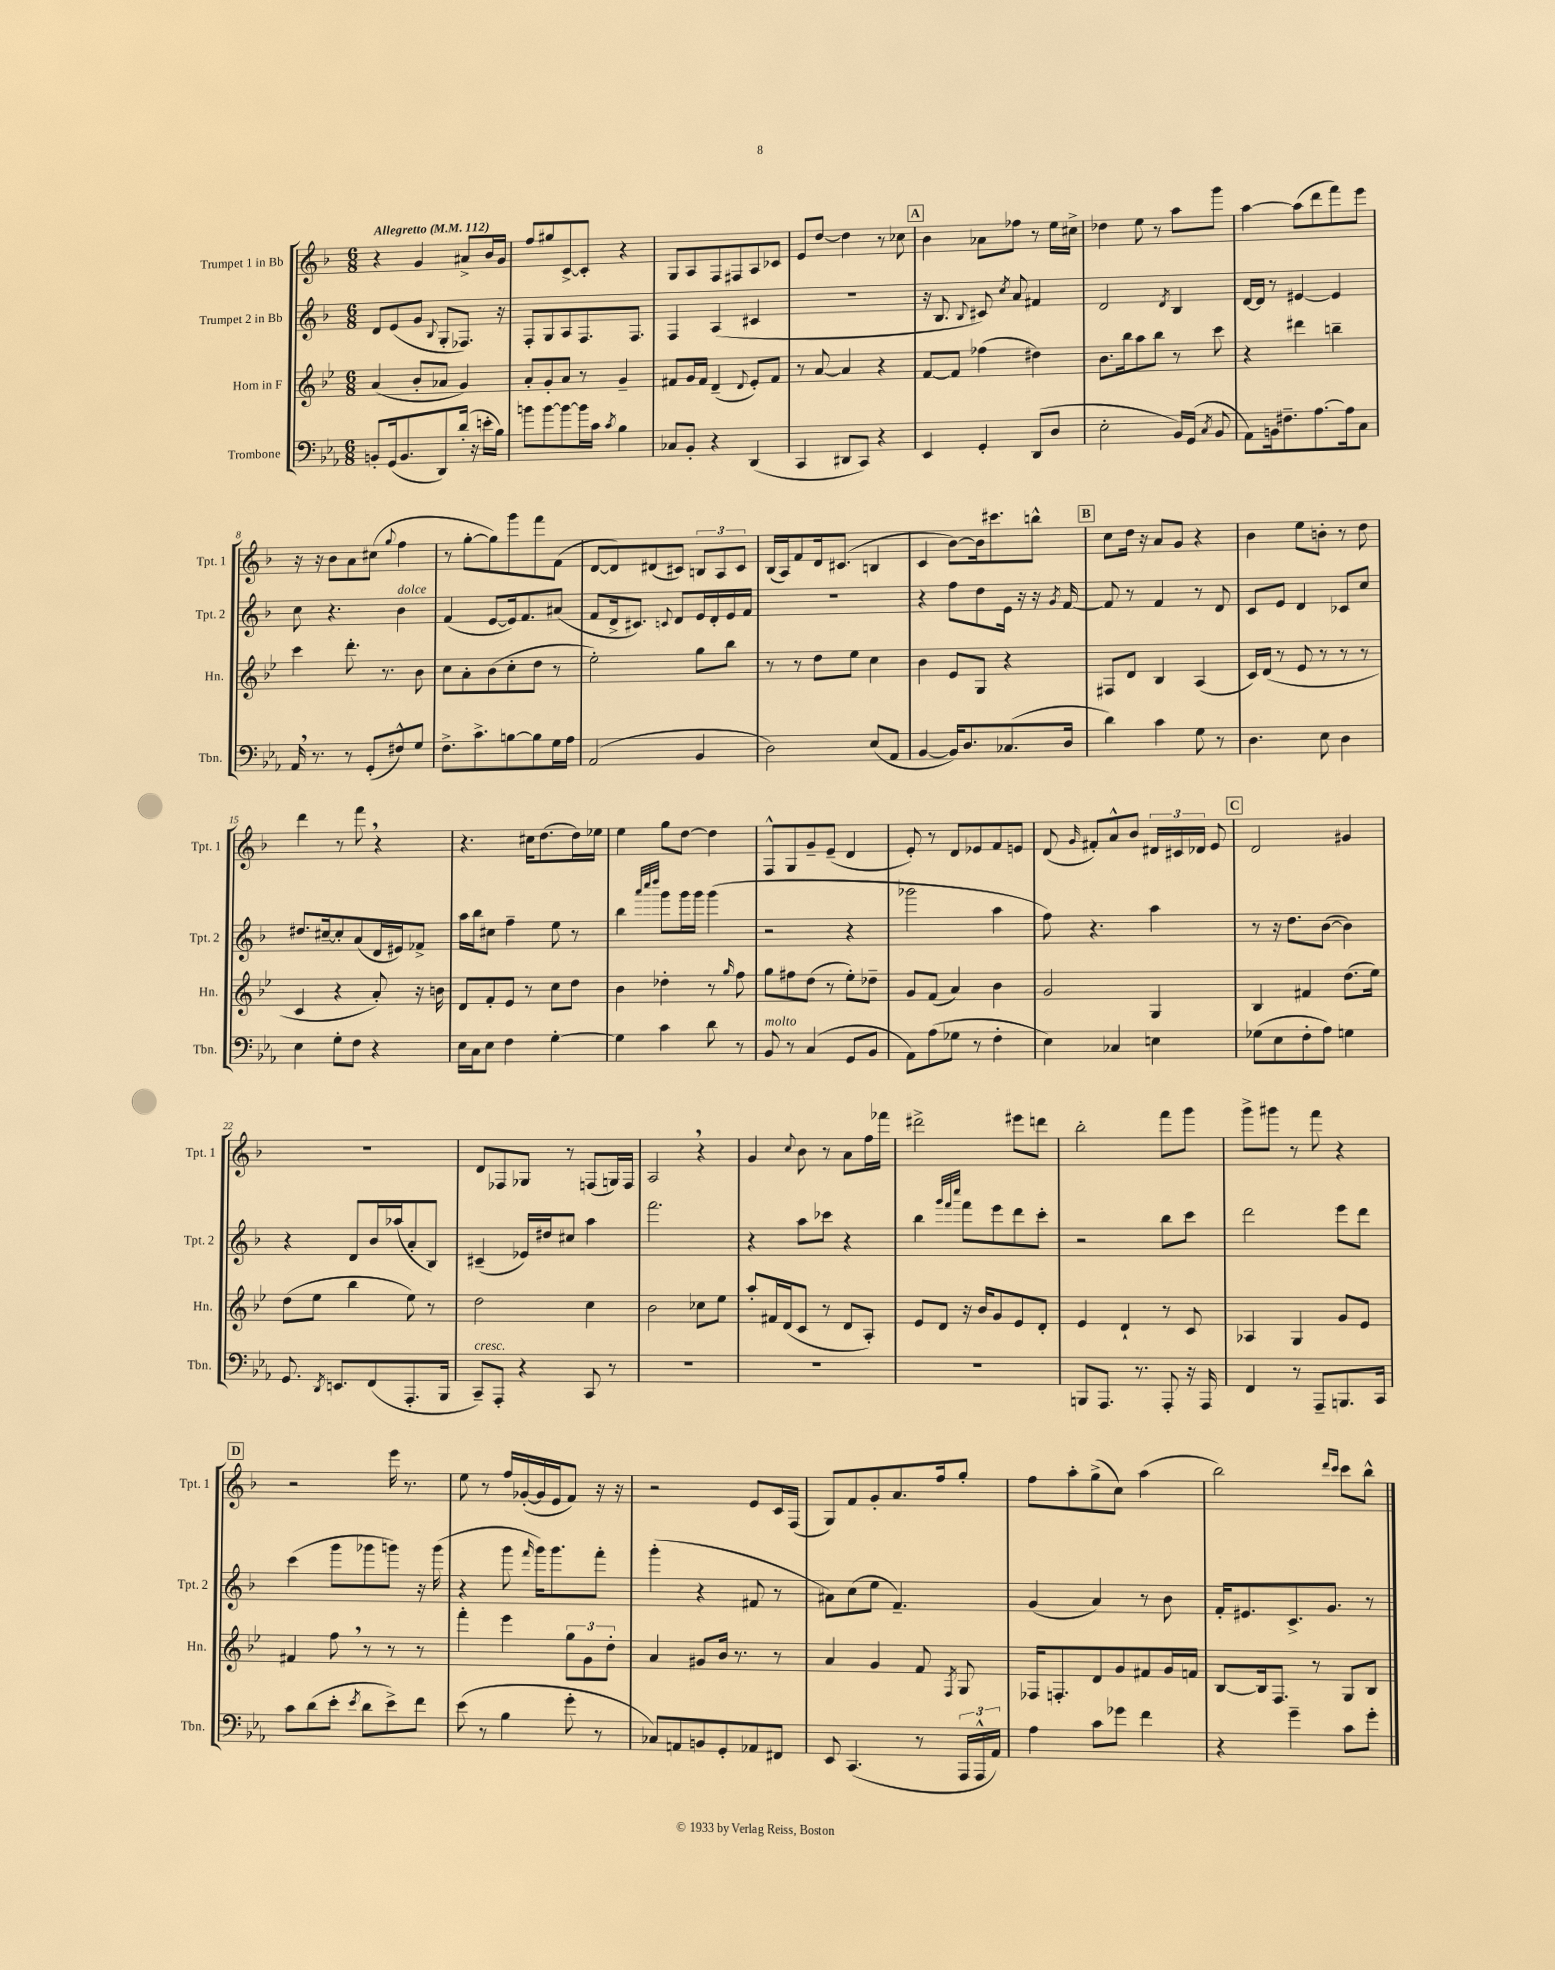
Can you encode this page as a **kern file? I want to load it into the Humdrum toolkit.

**kern	**kern	**kern	**kern
*staff4	*staff3	*staff2	*staff1
*clefF4	*clefG2	*clefG2	*clefG2
*k[b-e-a-]	*k[b-e-]	*k[b-]	*k[b-]
*M6/8	*M6/8	*M6/8	*M6/8
*MM112	*MM112	*MM112	*MM112
8BB'	(4a	8d	4r
(16GG	.	(8e	.
8.BB	.	.	.
.	8b-'	8g	4g
.	.	8qqB-	.
8DD)	8a-	8G'	.
(16d'	4g)	8.F-)	8a#^
16r	.	.	.
16e'	.	.	16b-
16B-)	.	16r	16g
=	=	=	=
8b	8a'	8F'	8ff
[8b	8g'	8G	8gg#
8b_	8a	8A	[8c^
16b]	8r	8.F	8c']
16c	.	.	.
8qc	.	.	.
4B-	4g~	.	4r
.	.	8.F	.
=	=	=	=
8C-	8f#	4F	8G
8BB-'	16g	.	8A
.	16f#	.	.
4r	(4d~	(4A	8F
.	.	.	8F#
.	8qqd	.	.
(4DD	8e-')	4c#	8A
.	8f#	.	8c-
=	=	=	=
4CC	8r	2.r	8e
.	[8a	.	[8dd
8DD#	4a]	.	4dd]
8CC)	.	.	.
4r	4r	.	8r
.	.	.	8cc-
=	=	=	=
4EE-	[8f	16r	4b-
.	.	8.B-	.
.	8f]	.	.
.	.	8qqB-	.
4GG'	(4ff-	8c#)	8a-
.	.	8qcc	.
.	.	8a	8ff-
(8DD	4dd#)	4f#	8r
8D	.	.	16ee
.	.	.	16cc#^
=	=	=	=
2E-'	8.b-	2d	4dd-
.	16bb-	.	.
.	8aa	.	8ee
.	8bb-	.	8r
.	.	8qd	.
16BB-)	8r	4B-	8aa
(16GG	.	.	.
8qC	.	.	.
8BB-	8ccc	.	8ggg
=	=	=	=
8AA-)	4r	[16d	[4aa
.	.	16d]	.
16BB	.	8r	.
8.F#~	.	.	.
.	4ddd#	[4e#	(8aa]
[8.A-	.	.	8ddd
.	4bb~	4e#]	8fff)
16A-]	.	.	.
8C	.	.	8eee
=	=	=	=
16AA-	4ccc	8cc	16r
8.r	.	.	16r
.	.	4.r	8b-
8r	8.ddd'	.	8a
(8GG'	.	.	(8cc#
.	8.r	.	.
.	.	.	8qqgg
8F#^^)	.	4b-	4ff
8G	8b-	.	.
=	=	=	=
8.F^	8cc	(4f	8r
.	8a'	.	[8gg'
8.c^	.	.	.
.	(8b-	[8e	8gg])
[8B	8cc'	16e])	8ggg
.	.	8.f	.
8B]	8dd	.	8fff
16G	8r	(8a#	(8f
16A-	.	.	.
=	=	=	=
(2AA-	2ee-')	8f	[8d
.	.	16d^	8d])
.	.	8.c#)	.
.	.	.	(8d#
.	.	8qqc	.
.	.	8d	8c#)
4BB-	8gg	16e	12B
.	.	16d'	.
.	.	.	12A
.	8bb-	16e	.
.	.	.	12c#
.	.	16f	.
=	=	=	=
2D)	8r	2.r	(16B-
.	.	.	16A)
.	8r	.	8f
.	8dd	.	16d
.	.	.	(8.c#
.	8ee-	.	.
(8E-	4cc	.	4B
8AA-	.	.	.
=	=	=	=
[4BB-	4b-	4r	4c
16BB-])	8e-	8ff	[8b-)
8.D	.	.	.
.	8G	8dd	16b-]
.	.	.	8.ccc#
(8.C-	4r	16e	.
.	.	16r	.
.	.	16r	8bb^^
.	.	8qg	.
16D	.	[16f	.
=	=	=	=
4d)	8F#	8f]	8cc
.	8d	8r	16dd
.	.	.	16r
4c	4B-	4f	8a
.	.	.	8g
8G	(4A	8r	4r
8r	.	8d	.
=	=	=	=
4.D	16c)	8c	4b-
.	(16d	.	.
.	8r	8e	.
.	8e-	4d	8ee
8E-	8r	.	8b'
4D	8r	8c-	8r
.	8r	8cc	8dd
=	=	=	=
4E-	4c	8.dd#	4ddd
.	.	[16cc#~	.
8G'	4r	8cc#']	8r
8F	.	(8a	8fff
4r	8a')	16d	4r
.	.	16e#)	.
.	16r	8f-^	.
.	16b	.	.
=	=	=	=
16E-	8d	16aa	4.r
16C	.	16bb-	.
8E-	8f'	8cc#	.
4F	8e-	4ff~	.
.	8r	.	16cc#
.	.	.	(8.dd
[4G'	8cc	8ee	.
.	8dd	8r	16dd)
.	.	.	16ee-
=	=	=	=
4G]	4b-	4bb-	4ee
.	.	32qqaaa	.
.	.	32qqcccc	.
.	.	32qqdddd	.
4c	4dd-'	8ggg	8gg
.	.	16ggg	[8dd
.	.	16ggg	.
8d	8r	(4ggg	4dd]
.	16qqgg	.	.
8r	8ff	.	.
=	=	=	=
8BB-	8gg	2r	8F^^
8r	8ff#	.	8G
(4C	(8dd	.	8g~
.	8r	.	(8e~
8GG	8ee-')	4r	4d
8BB-	8dd-~	.	.
=	=	=	=
8AA-)	8g	2ggg-	8e')
(8A-	(8f	.	8r
8G-	4a)	.	8d
8r	.	.	8e-
4F'	4b-	4aa	8f
.	.	.	8e
=	=	=	=
4E-)	2g	8ff)	(8d
.	.	.	16qqg
.	.	4.r	8f#')
4C-	.	.	8a^^
.	.	.	8b-
4E	4G	4aa	24d#
.	.	.	24c#
.	.	.	24d-
.	.	.	8e
=	=	=	=
(8G-	4B-	8r	2d
8E-	.	16r	.
.	.	8.dd	.
8F'	4f#	.	.
8A-)	.	([8b-	.
4G	(8.dd	4b-])	4g#
.	16ee-)	.	.
=	=	=	=
8.GG	(8dd	4r	2.r
.	8ee-	.	.
8qDD	.	.	.
8.EE	.	.	.
.	4bb-	8d	.
(8FF	.	16b-	.
.	.	(16aa-	.
8.AAA-'	8ee-)	8a'	.
.	8r	8B-)	.
16BBB-	.	.	.
=	=	=	=
8CC~)	2dd	(4c#~	8d
8AAA-'	.	.	8F-
4r	.	16e-)	8G-
.	.	16dd#	.
.	.	8cc#	8r
8CC	4cc	4aa	(8F
8r	.	.	16G)
.	.	.	16F
=	=	=	=
2.r	2b-	2.fff	2A
.	8cc-	.	4r
.	8ee-	.	.
=	=	=	=
2.r	8aa'	4r	4g
.	16f#	.	.
.	(16d	.	.
.	.	.	8qqcc
.	8c	8aa	8b-
.	8r	8ccc-	8r
.	8d	4r	8a
.	8A')	.	16ff
.	.	.	16fff-
=	=	=	=
2.r	8e-	4bb-	2ddd#^
.	8d	.	.
.	.	32qqggg	.
.	.	32qqfff	.
.	.	32qqcccc	.
.	16r	8fff	.
.	16b-	.	.
.	8g	8eee	.
.	8e-	8ddd	8eee#
.	8d'	8ccc'	8ddd
=	=	=	=
8BBB	4e-	2r	2bb-'
8.AAA-	.	.	.
.	4d`	.	.
8.r	.	.	.
8AAA-'	8r	8bb-	8fff
16r	8c	8ccc	8ggg
16AAA-	.	.	.
=	=	=	=
4FF	4A-	2ddd	8ggg^
.	.	.	8ggg#
8r	4G	.	8r
8AAA-~	.	.	8fff
8.BBB	8g	8eee	4r
.	8e-	8ddd	.
16CC	.	.	.
=	=	=	=
8c	4f#	(4ccc	2r
(8d	.	.	.
8e-'	8ff	8ggg	.
8qe-	.	.	.
8d	8r	8ggg-	.
8e-^)	8r	8ggg)	16eee
.	.	.	8.r
8f	8r	16r	.
.	.	(16ggg	.
=	=	=	=
(8e-	4fff'	4r	8ee
8r	.	.	8r
4B-	4eee-	8ggg	16ff
.	.	.	([16g-'
.	.	16qqfff	.
.	.	16ggg)	16g-]
.	.	8.ggg	16e
8g'	12gg	.	8f)
.	12g	.	.
8r	.	8fff'	16r
.	12dd'	.	.
.	.	.	16r
=	=	=	=
8C-)	4a	(4ggg'	2r
8AA	.	.	.
8BB	8g#	4r	.
8GG'	16b-	.	.
.	8.r	.	.
8AA-	.	8f#	8e
8FF#	8r	8r	16c
.	.	.	(16F
=	=	=	=
8EE-	4a	8a#)	8G)
(4.CC	.	(8cc	8f
.	4g	8ee	8g'
.	.	4.f~)	8.a
8r	8f	.	.
.	.	.	16ff
.	8qF	.	.
24AAA-	8G	.	8gg'
24AAA-^^	.	.	.
24AA-)	.	.	.
=	=	=	=
4A-	16F-	(4g	8ff
.	8.F'	.	.
.	.	.	8aa'
8c	8d	4a)	(8gg^
8g-	8g	.	8cc)
4f	8f#	8r	(4aa
.	16g	8b-	.
.	16f	.	.
=	=	=	=
4r	[8B-	16f'	2bb-)
.	.	8.e#	.
.	16B-]	.	.
.	8.F	.	.
4g~	.	8.c^	.
.	8r	.	.
.	.	8.g	.
.	.	.	16qqddd
.	.	.	16qqccc
8c	8G	.	8ccc
8g'	8B-	8r	8bb-^^
==	==	==	==
*-	*-	*-	*-
